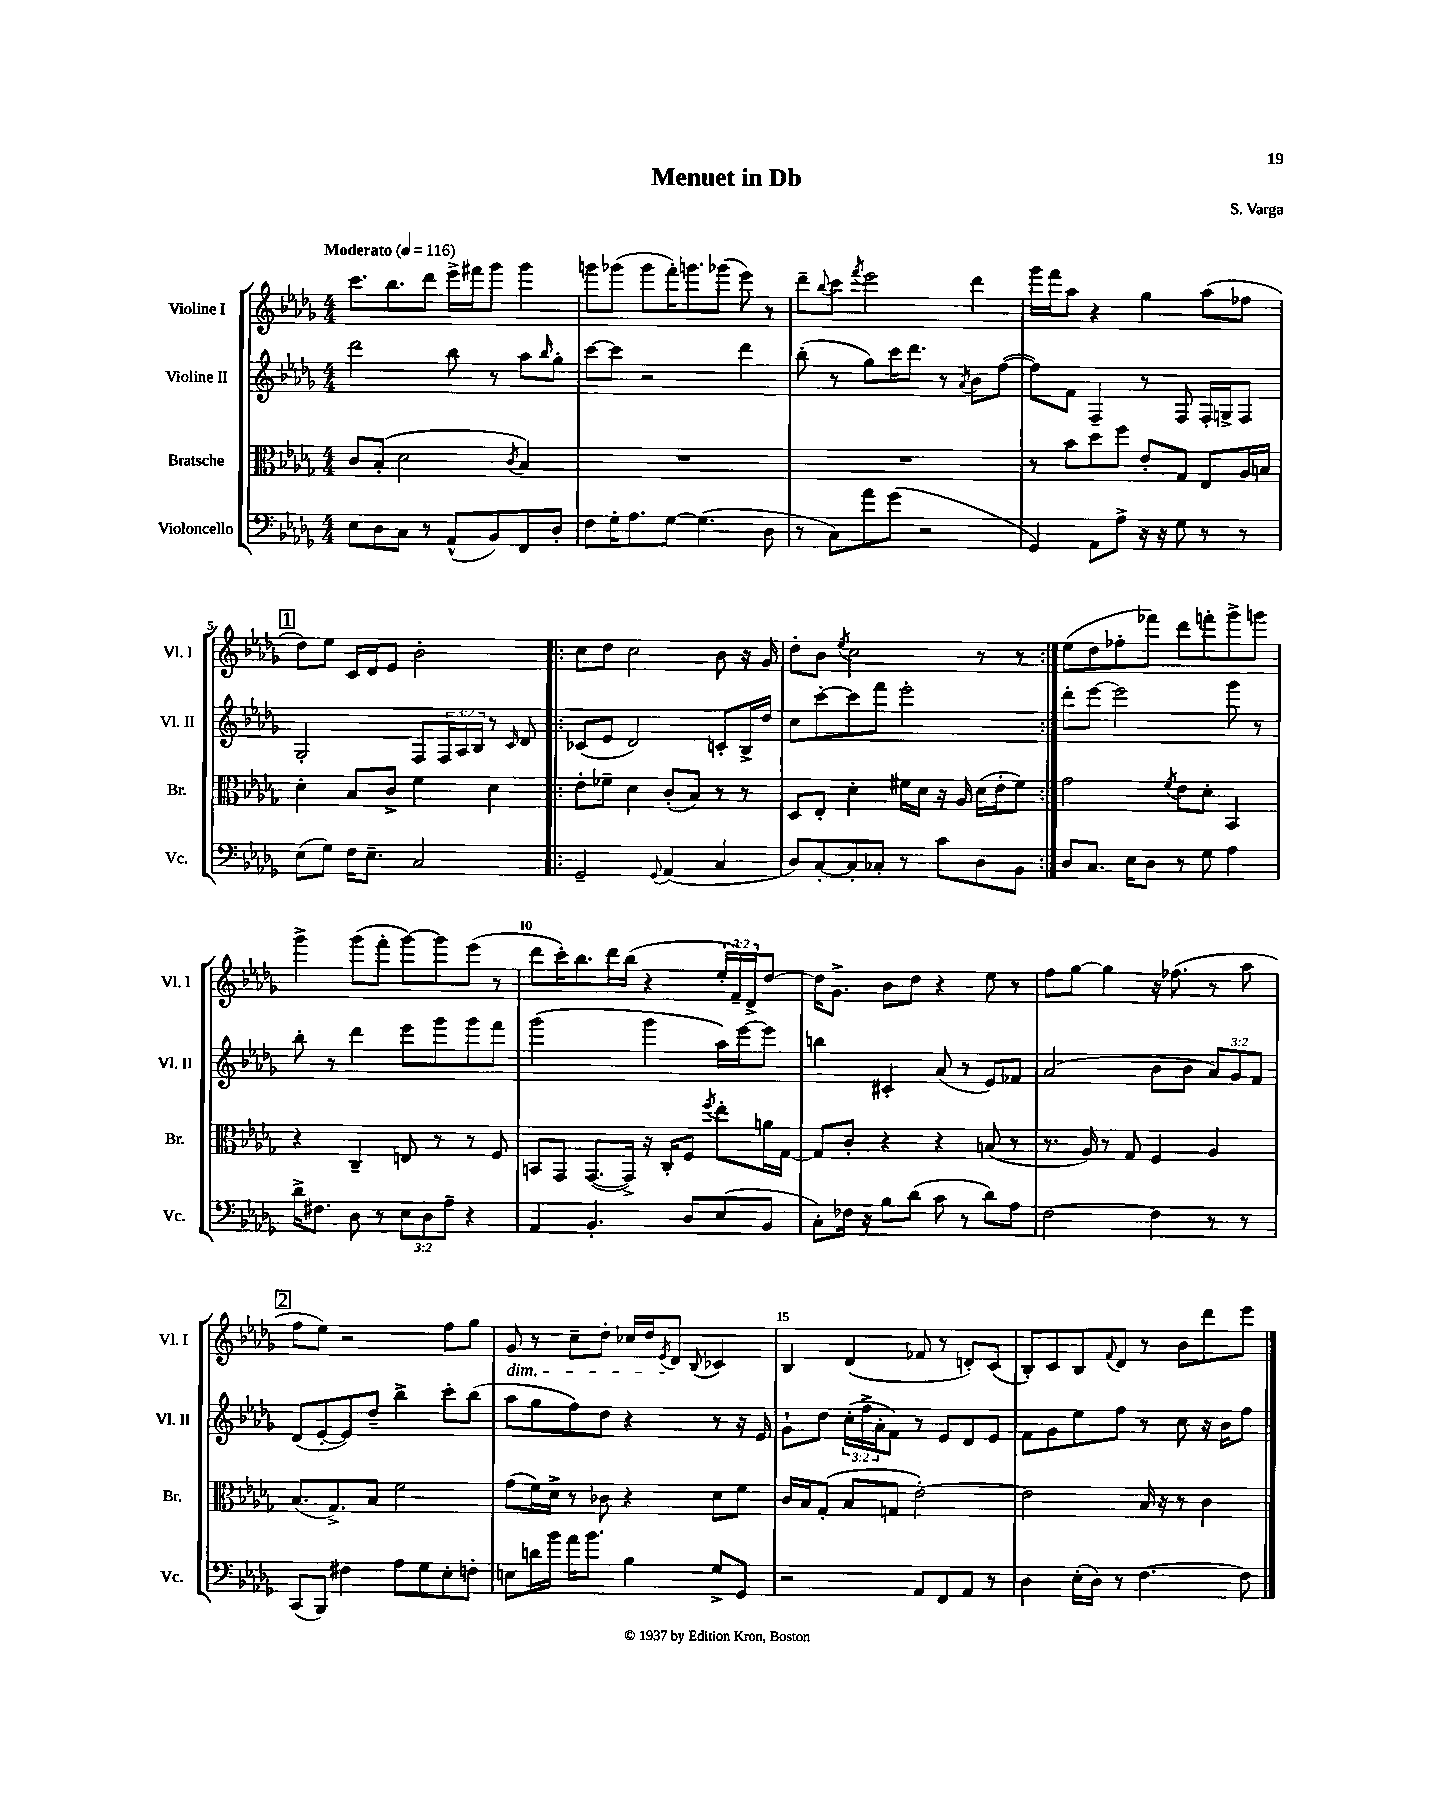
\header { title = "Menuet in Db" composer = "S. Varga" }
<<
\new StaffGroup <<
\new Staff = "s0" \with { instrumentName = "Violine I" shortInstrumentName = "Vl. I" } {
    \clef treble \key des \major \numericTimeSignature \time 4/4 \override Staff.TupletNumber.text = #tuplet-number::calc-fraction-text \tempo "Moderato" 4 = 116
    c'''8. bes''8. des'''8 ees'''16-> fis'''16 ges'''8 ges'''4 |
    g'''8 ges'''8( ges'''8 f'''16-.) g'''8. ges'''8( ees'''8) r8 |
    des'''8-- \appoggiatura { bes''8 } c'''8 \acciaccatura { f'''8 } ees'''2 des'''4 |
    ges'''16 f'''16 aes''8 r4 ges''4 aes''8( fes''8 |
    \mark \markup { \box "1" } des''8) ees''8 c'16 des'16 ees'8 bes'2-. |
    \repeat volta 2 { c''8 des''8 c''2 bes'8 r16 ges'16 |
    des''8-. bes'8 \acciaccatura { ees''8 } c''2 r8 r8 | }
    ees''8( des''8 fes''8-. fes'''8) des'''8 f'''8-. ges'''8-> g'''8 |
    ges'''4-> ges'''8( f'''8-. ges'''8~) ges'''8 ees'''8( r8 |
    des'''8 c'''16-.) bes''8. des'''16 bes''16( r4 \tuplet 3/2 { ees''16-. f'16--) des'16-> } des''8~ |
    des''16 ges'8.-> bes'8 des''8 r4 ees''8 r8 |
    f''8 ges''8~ ges''4 r16 fes''8.( r8 aes''8 |
    \mark \markup { \box "2" } f''8 ees''8) r2 f''8 ges''8 |
    ges'8\dim r8 c''8-- des''8-. ces''16 des''16 \acciaccatura { ees'8 } des'8\! \appoggiatura { bes8 } ces'4 |
    bes4 des'4( fes'8 r8 d'8-.) c'8( |
    bes8-.) c'8 bes8 \appoggiatura { f'8 } des'8 r8 bes'8 des'''8 ees'''8 \bar "|." |
}
\new Staff = "s1" \with { instrumentName = "Violine II" shortInstrumentName = "Vl. II" } {
    \clef treble \key des \major \numericTimeSignature \time 4/4 \override Staff.TupletNumber.text = #tuplet-number::calc-fraction-text
    des'''2 bes''8 r8 aes''8 \grace { bes''16 } ges''8-. |
    c'''8~ c'''8 r2 des'''4 |
    bes''8-.( r8 ges''8) c'''16 des'''8. r8 \acciaccatura { aes'8 } bes'8 f''8~( |
    f''8) f'8 f4-- r8 f8 f16-. g16-> f8 |
    \mark \markup { \box "1" } ges2-. f8 \tuplet 3/2 { f16 aes16 bes16 } r8 \grace { c'16 } des'8 |
    \repeat volta 2 { ces'8( ees'8 des'2) c'8-. bes16-> des''16 |
    c''8 c'''8~-. c'''8 f'''8 ees'''2-. | }
    des'''8-. ees'''8~ ees'''2 ges'''8 r8 |
    bes''8-. r8 des'''4 ees'''8 ges'''8 ges'''8 f'''8 |
    ges'''2( ges'''4 aes''16) ees'''16~ ees'''8 |
    b''4 cis'4-. aes'8( r8 ees'8) fes'8 |
    aes'2( bes'8 bes'8 \tuplet 3/2 { aes'8) ges'8 f'8 } |
    \mark \markup { \box "2" } des'8( ees'8~-. ees'8) des''8-- bes''4-> c'''8-. bes''8( |
    aes''8 ges''8 f''8) des''8 r4 r8 r16 ees'16 |
    ges'8-! des''8 \tuplet 3/2 { c''16-.( f''16-> aes'16-. } f'8) r8 ees'8 des'8 ees'8 |
    f'8 ges'8 ees''8 f''8 r8 c''8 r16 bes'16 f''8 \bar "|." |
}
\new Staff = "s2" \with { instrumentName = "Bratsche" shortInstrumentName = "Br." } {
    \clef alto \key des \major \numericTimeSignature \time 4/4
    c'8 bes8-.( des'2 \acciaccatura { c'8 } bes4) |
    R1 |
    R1 |
    r8 bes'8 des''8 f''8 ees'8-. ges8 ees8 aes16 b16 |
    \mark \markup { \box "1" } des'4-. bes8 c'8-> f'4 des'4 |
    \repeat volta 2 { ees'8-. fes'8-- des'4 c'8-.( bes8) r8 r8 |
    des8 ees8-. des'4-. fis'16 des'16 r16 aes16 des'16( ees'16-. fis'8) | }
    ges'2 \acciaccatura { f'8 } ees'8 des'8-. bes,4 |
    r4 c4-- e8 r8 r8 f8 |
    b,8 ges,8 ges,8.~( ges,16->) r16 c16-. f8 \acciaccatura { f''8 } ees''8-. a'16 ges16~ |
    ges8 c'8-. r4 r4 b8( r8 |
    r8. aes16) r8 ges8 f4 aes4 |
    \mark \markup { \box "2" } bes8.( ges8.->) bes8 f'2 |
    ges'8( f'16) des'16-> r8 ces'8 r4 des'8 f'8 |
    c'16 bes16 ges8-.( bes8 g8 ees'2~-.) |
    ees'2 bes16 r16 r8 c'4 \bar "|." |
}
\new Staff = "s3" \with { instrumentName = "Violoncello" shortInstrumentName = "Vc." } {
    \clef bass \key des \major \numericTimeSignature \time 4/4 \override Staff.TupletNumber.text = #tuplet-number::calc-fraction-text
    ees8 des8 c8 r8 aes,8-^( bes,8) f,8 des8-. |
    f8 ges16-. aes8. ges8~ ges4.( des8 |
    r8 c8) aes'8 ges'8( r2 |
    ges,4) aes,8 aes8-> r16 r16 ges8 r8 r8 |
    \mark \markup { \box "1" } ees8( ges8) f16 ees8.-- c2 |
    \repeat volta 2 { ges,2-- \appoggiatura { ges,8 } aes,4( c4 |
    des8) c8~-. c8-. ces8-. r8 c'8 des8 bes,8 | }
    des8 c8. ees16 des8 r8 ges8 aes4 |
    des'16-> fis8. des8 r8 \tuplet 3/2 { ees8 des8 aes8-- } r4 |
    aes,4 bes,4.-. des8 ees8( bes,8 |
    c8-.) fes16 r16 bes8 des'8( c'8 r8 des'8) aes8 |
    f2~ f4 r8 r8 |
    \mark \markup { \box "2" } c,8( bes,,8) fis4 aes8 ges8 ees8-. f8-. |
    e8 d'16 bes'16 aes'16 bes'8. bes4 ges8-> ges,8 |
    r2 aes,8 f,8 aes,8 r8 |
    des4 ees16-.( des16) r8 f4.~ f8 \bar "|." |
}
>>
>>
\layout { \context { \Score \override BarNumber.break-visibility = ##(#f #t #t) barNumberVisibility = #(every-nth-bar-number-visible 5) } }
